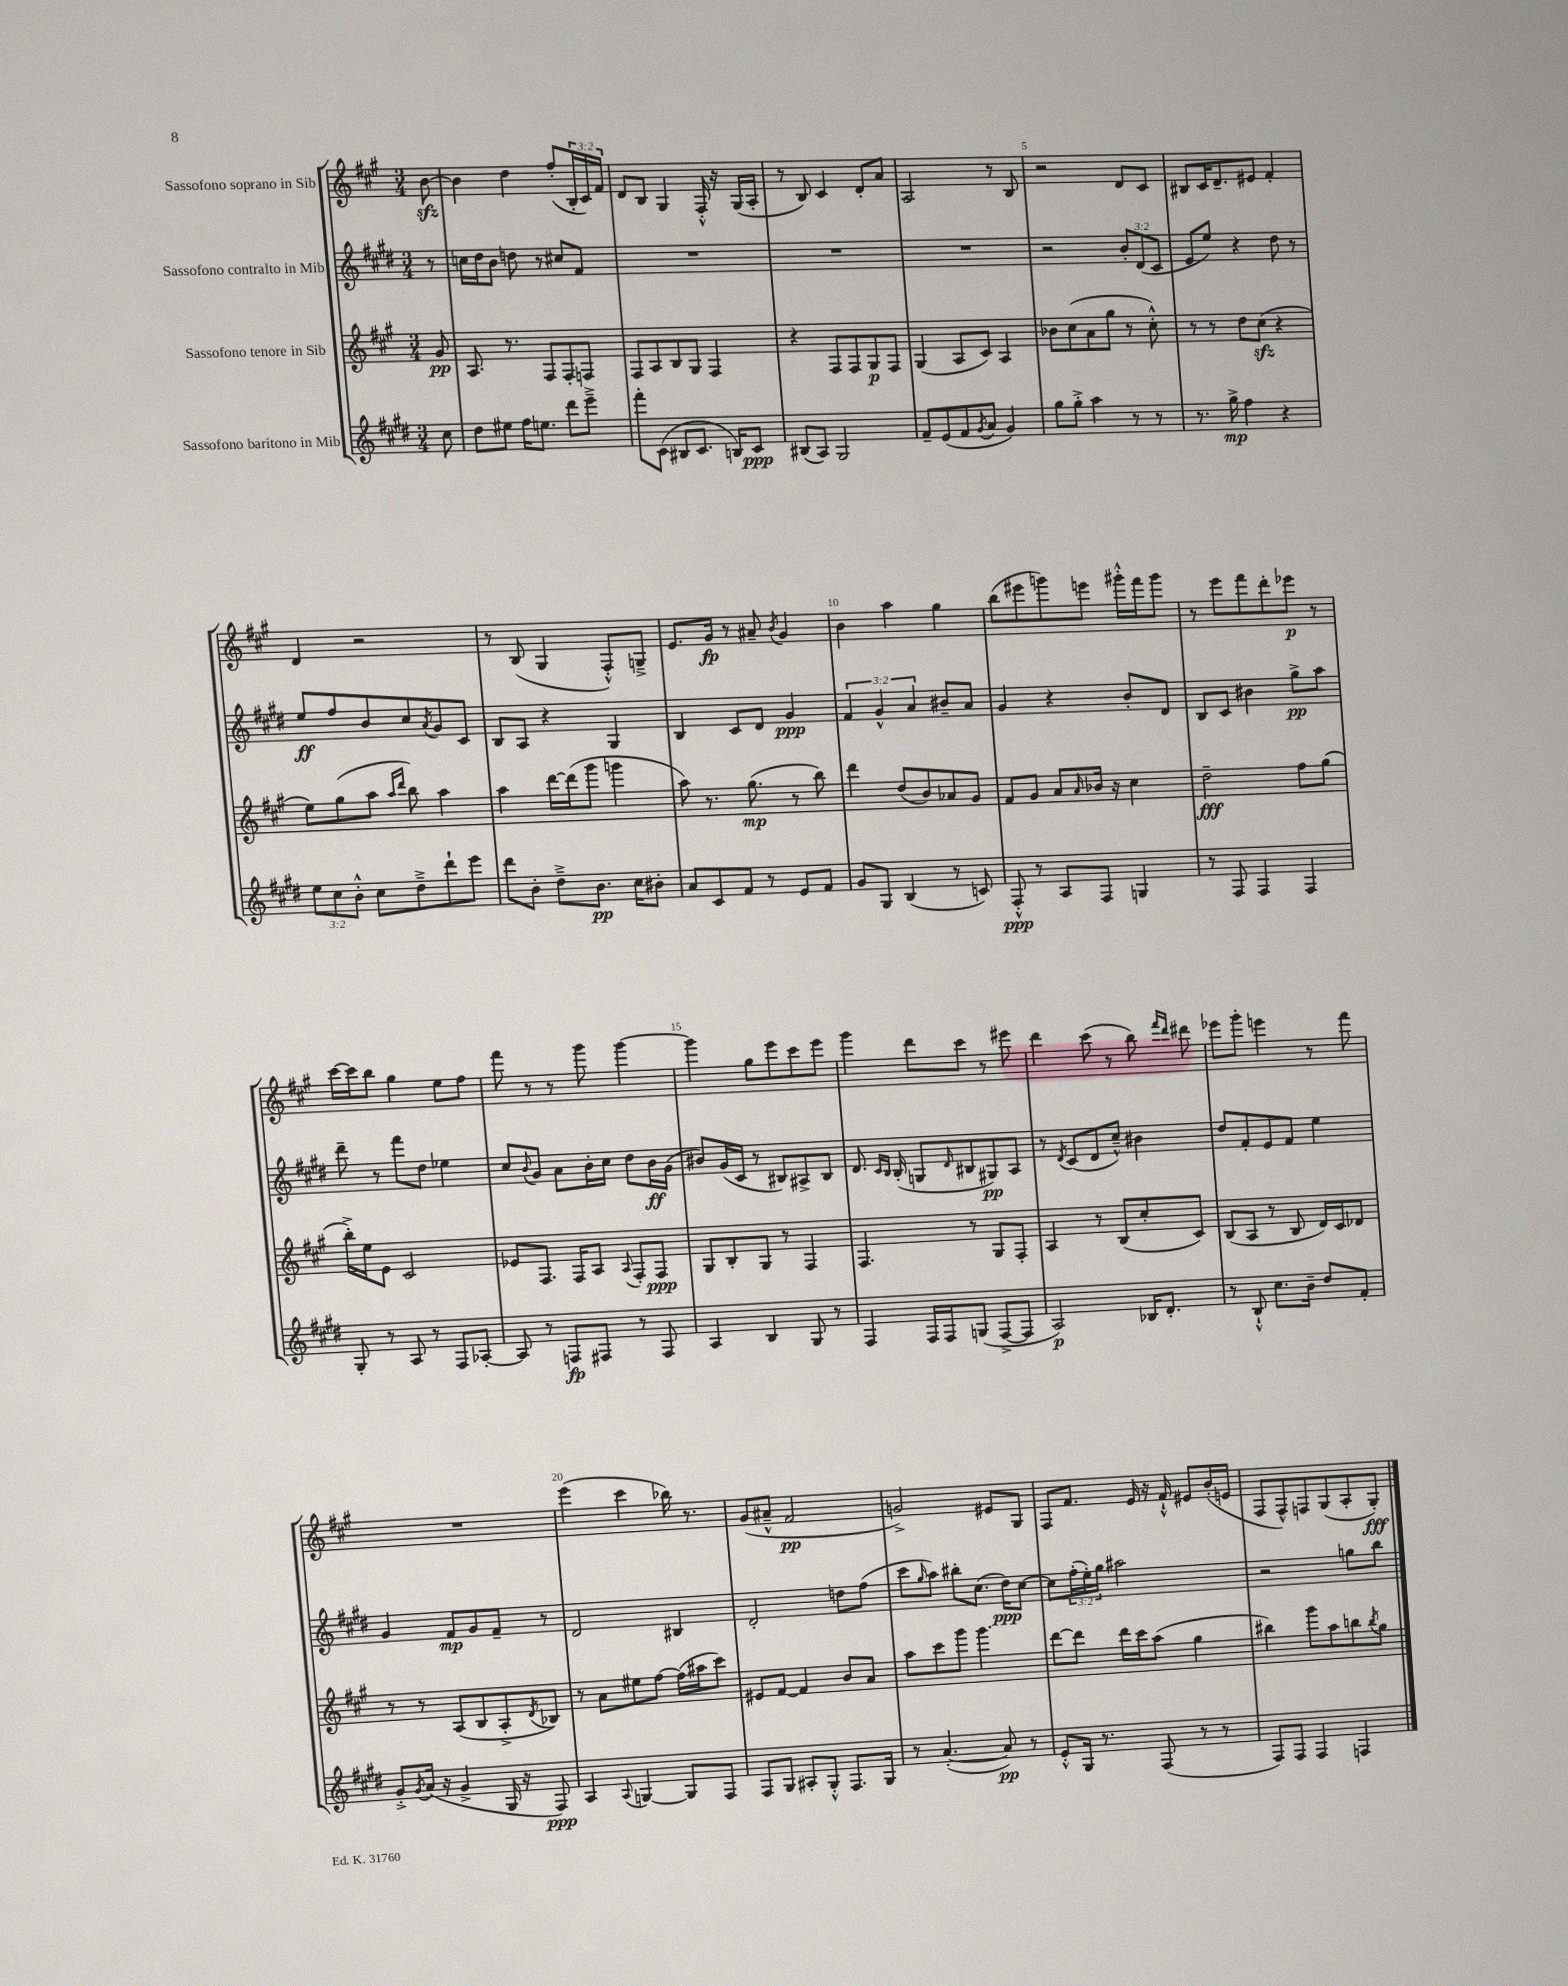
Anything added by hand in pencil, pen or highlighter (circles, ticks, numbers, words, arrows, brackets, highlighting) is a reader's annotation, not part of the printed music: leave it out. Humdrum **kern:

**kern	**kern	**kern	**kern
*staff4	*staff3	*staff2	*staff1
*clefG2	*clefG2	*clefG2	*clefG2
*k[f#c#g#d#]	*k[f#c#g#]	*k[f#c#g#d#]	*k[f#c#g#]
*M3/4	*M3/4	*M3/4	*M3/4
8cc#	8g#	8r	[8b
=	=	=	=
8dd#	8.A	16cc	4b]
.	.	16dd#	.
8ee#	.	8b	.
.	8.r	.	.
16ff#	.	8dd	4dd
8.ee	.	.	.
.	8F#	8r	.
8ddd#	8F#'	8cc#	(8ff#'
8eee~^	8F	8f#	24B'
.	.	.	24c#)
.	.	.	24f#
=	=	=	=
8fff#'	8F#	2.r	8d
(8c#	8A	.	8B
8B#	8B	.	4G#
8.c#	8G#	.	.
.	4F#	.	16F#'^^
16B)	.	.	16r
8c#	.	.	(16G#
.	.	.	16A'
=	=	=	=
(8B#	4r	2.r	8r
8A)	.	.	8B)
2G#	8F#	.	4c#
.	8F#	.	.
.	8G#	.	8d'
.	8F#	.	8a
=	=	=	=
8f#~	(4G#	2.r	2A
(8e	.	.	.
8f#	8A	.	.
8qg#	.	.	.
8a	8c#)	.	.
4g#)	4A	.	8r
.	.	.	8B
=	=	=	=
8gg#	8b-	2r	2r
8gg#'^	(8cc#	.	.
4aa	8a	.	.
.	8gg#	.	.
8r	8r	12b'	8d
.	.	(12d#	.
8r	8cc#'^^)	.	8c#
.	.	12c#	.
=	=	=	=
8.r	8r	8e	8B#
.	8r	8ee)	16c#
16gg#^	.	.	8.d~
4ff#	8dd	4r	.
.	(8cc#	.	8e#
4r	4r	8dd#	4f#'
.	.	8r	.
=	=	=	=
12ee	8ee)	8ee	4d
12cc#	.	.	.
.	(8gg#	8ff#	.
12b'^^	.	.	.
8cc#	8aa	8b	2r
.	16qqaa	.	.
.	16qqddd	.	.
8dd#~^	8bb)	8cc#	.
.	.	8qa	.
8ddd#`	4aa	8g#	.
8eee	.	8c#	.
=	=	=	=
8ddd#	4aa	8B	8r
8b'	.	8A	(8B
8dd#~^	[16ddd	4r	4G#
.	(16ddd]	.	.
8.b	8ggg#	.	.
.	4ggg	4G#	8F#'^^)
16cc#	.	.	.
8b#'	.	.	8G~^
=	=	=	=
8a	8aa)	4B	8.e
8c#	8.r	.	.
.	.	.	16g#
8f#	.	8c#	8r
.	(8.gg#	.	.
8r	.	8d#	8a#~
.	.	.	8qb
8e	8r	4g#	4g#
8f#	8bb)	.	.
=	=	=	=
8g#	4ddd	6f#	4b
8G#	.	.	.
.	.	6g#^^	.
(4B	(8dd	.	4aa
.	.	6a	.
.	8b)	.	.
8r	8a-	8b#~	4gg#
8c)	8g#	8a	.
=	=	=	=
8F#'^^	8f#	4g#	(8bb
8r	8g#	.	8eee#
8A	8a	4r	8ggg)
.	16qqa	.	.
8F#	16b-	.	8eee
.	16r	.	.
4G	4cc#	8b'	16ggg#'^^
.	.	.	16fff#
.	.	8d#	8ggg#
=	=	=	=
8r	2dd~	8B	8r
8F#	.	8c#	8eee
4F#	.	4b#	8fff#
.	.	.	8ddd'
4F#	8ff#	8gg#^	8eee-
.	(8gg#	8aa	8r
=	=	=	=
8G#'	16bb'^)	8ddd#~	[16ccc#
.	16ee	.	16ccc#]
8r	8e	8r	8bb
8A	2c#	8fff#	4gg#
8r	.	8dd#	.
8F#	.	4ee-	8ee
[8A-'	.	.	8ff#
=	=	=	=
8A-]	8e-	8cc#	8fff#
.	.	8qqb	.
8r	8.F#	8g#	8r
8F	.	8a	8r
.	16F#	.	.
8F#	8A	16b'	8ggg#
.	.	16cc#	.
.	8qqA	.	.
8r	8F#'	8dd#	[4ggg#
8F#	8F#	16b	.
.	.	(16g#	.
=	=	=	=
4A	8G#	8b#)	4ggg#]
.	8B'	(16g#	.
.	.	16c#	.
4B	8G#	8r	8gg#
.	8r	8B#)	8eee
8G#	4F#	8A#^	8ccc#
8r	.	8B#	8eee
=	=	=	=
4F#	4.F#	8.d#	4ggg#
.	.	16qqc#	.
.	.	16qqB	.
.	.	(16B'	.
16F#	.	8G	8ddd
16F#	.	.	.
.	.	16qqd#	.
(8G	8r	8B#	8ccc#
[8F#^	8G#	8G#)	8r
8F#]	8F#'	8A	8eee#
=	=	=	=
2A)	4A	8r	4ddd
.	.	8qd#	.
.	.	(8c#	.
.	8r	8d#	(8ccc#
.	(8B	8cc#~^^)	8r
16B-	8cc#'	4b#	8bb)
8.d#'	.	.	.
.	.	.	16qqfff#
.	.	.	16qqddd
.	8c#)	.	8ddd#
=	=	=	=
8r	(8B	8dd#	8eee-
8B`^^	8A	8f#'	8ggg#'
8.cc#	8r	8e	4eee
.	8B	8f#	.
16b~	.	.	.
8dd#	16d)	4ee	8r
.	16c#	.	.
8f#'	8d-	.	8fff#
=	=	=	=
8g#'^	8r	4g#	2.r
8qg#	.	.	.
(16a	8r	.	.
16r	.	.	.
4g#^	(8A	8f#	.
.	8B	8g#	.
16G#	8A'^	8f#~	.
16r	.	.	.
.	8qd	.	.
8F#)	8B-)	8r	.
=	=	=	=
4A	8r	2d#	(4eee
.	8a	.	.
8qqA	.	.	.
[4G	8ee#	.	4ccc#
.	[8ff#	.	.
8G]	(16ff#]	4B#	16bb-)
.	16aa#	.	8.r
8F#	8ccc#)	.	.
=	=	=	=
8F#	8e#	2d#'	(8g#
8G#	[8f#	.	8a#~^^
8A#'	4f#]	.	2f#
8G#'^^	.	.	.
8.F#	8b	8dd	.
.	8a	(8ff#	.
16G#	.	.	.
=	=	=	=
8r	8aa	8ccc#	2g^)
.	.	16qqgg#	.
([4.a'	8ccc#	8aa)	.
.	8ggg#	8bb#'	.
.	4.ggg#	(8.cc#	.
8a])	.	.	8e#
.	.	16dd#)	.
8r	.	[8cc#	8G#
=	=	=	=
8e'^^	[8ddd	8cc#]	8F#
16G#	8ddd]	(24ff#'	8.f#
.	.	24ee')	.
8.r	.	.	.
.	.	24gg#	.
.	16ddd	2aa#	.
.	16ccc#	.	16e
(8F#	(8aa	.	16r
.	.	.	16f#`^^
8r	4gg#	.	8e#
8r	.	.	(16b'
.	.	.	16e
=	=	=	=
8F#)	4bb#)	2r	8F#
8F#	.	.	8F#^^)
4F#	8ggg#	.	8F
.	8aa	.	(8G#
4F	8bb	8gg	8A'
.	8qbb	.	.
.	8gg#	8bb	8G#')
==	==	==	==
*-	*-	*-	*-
